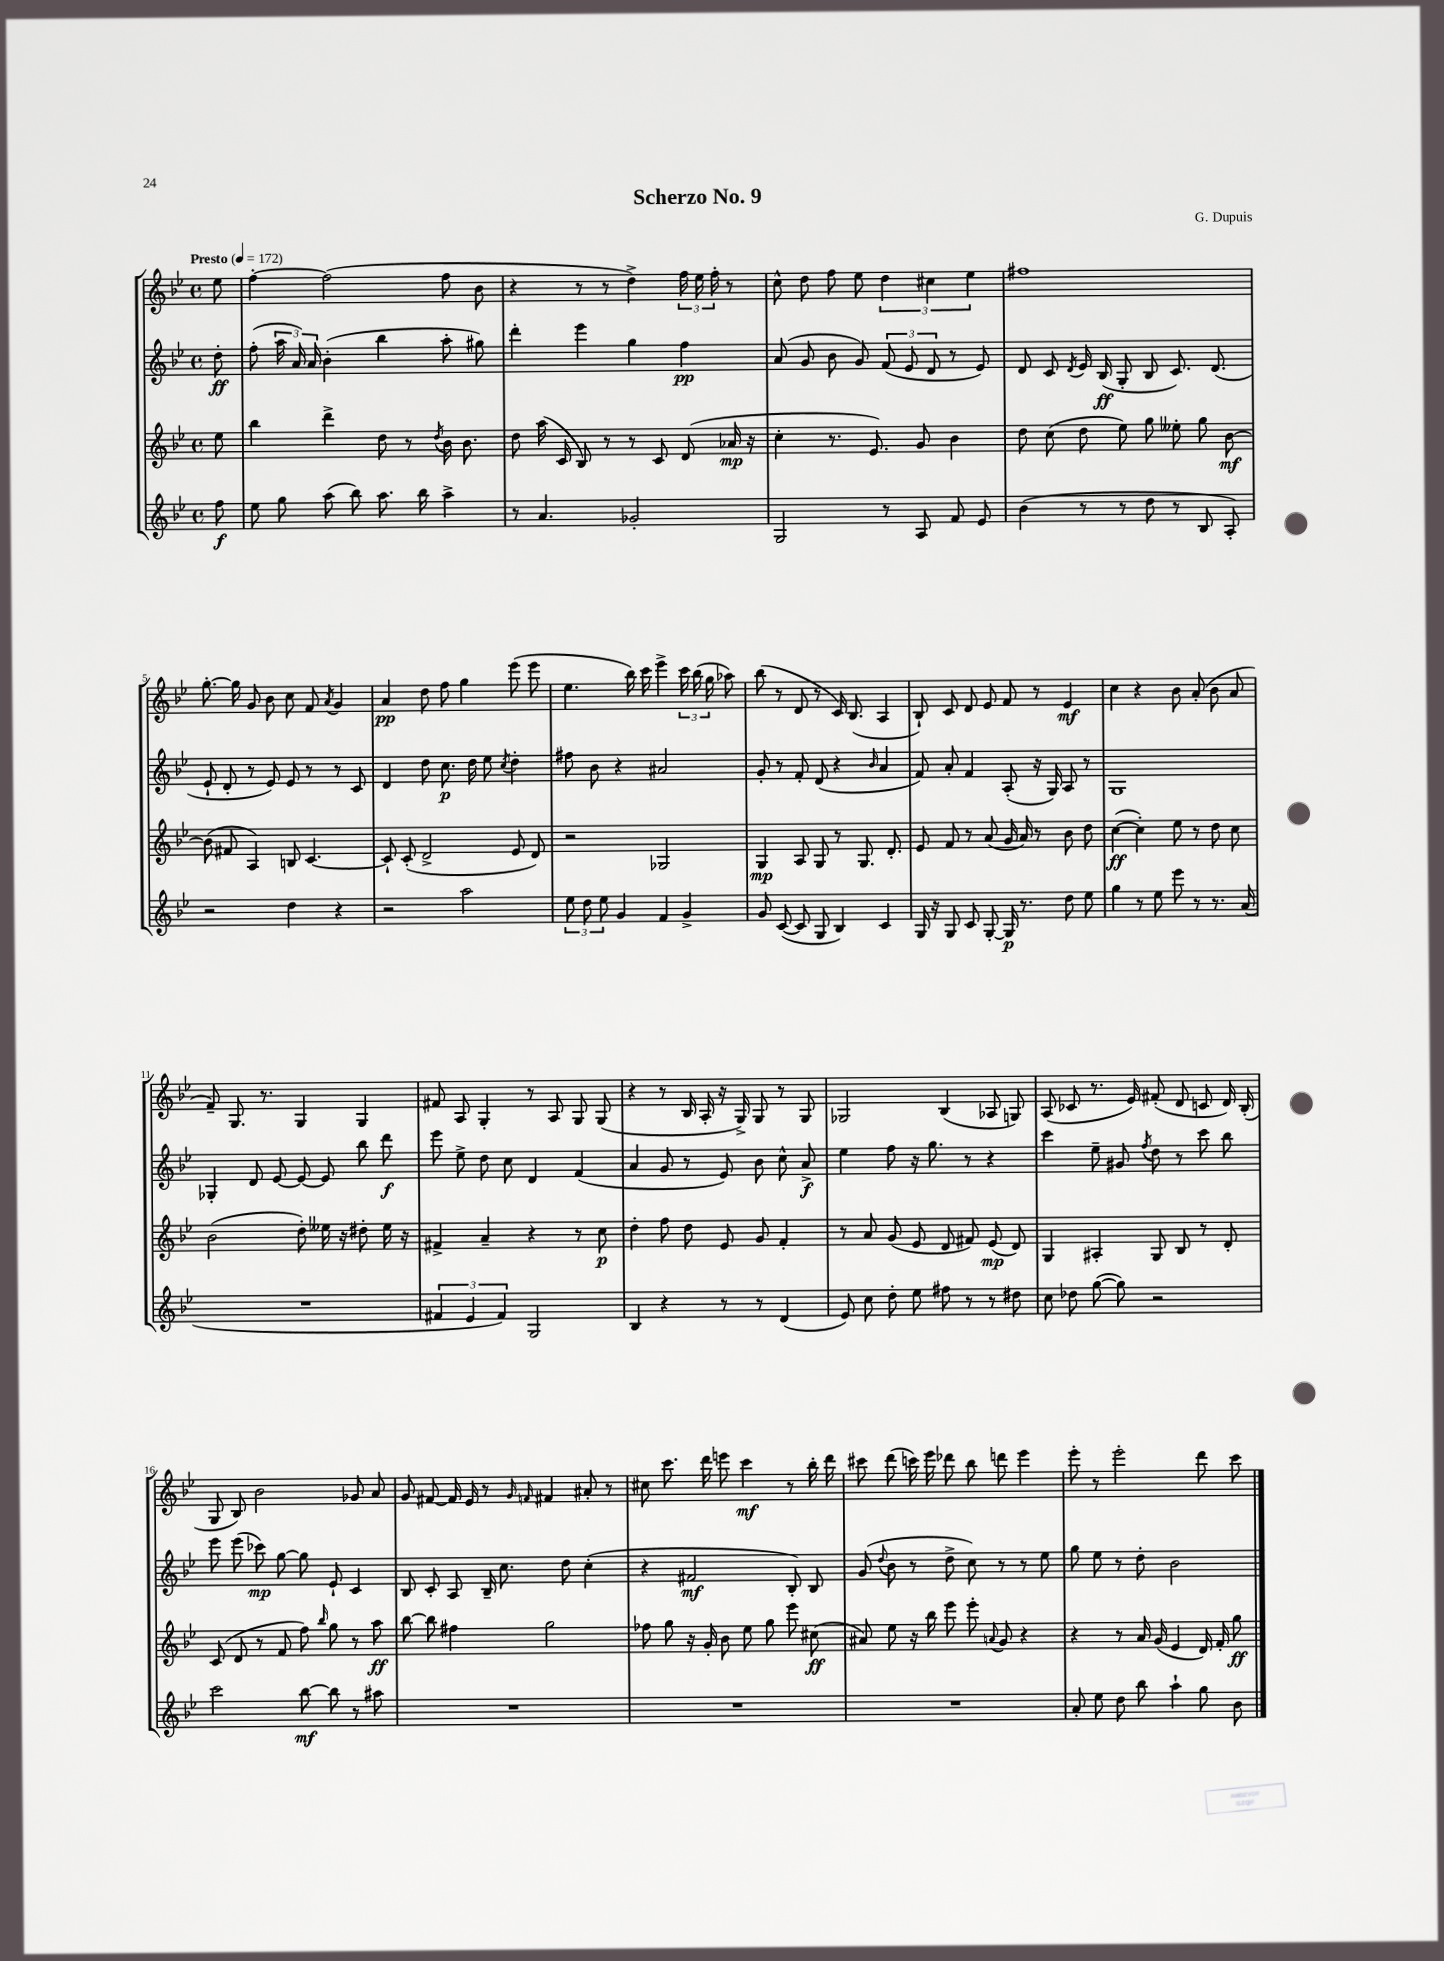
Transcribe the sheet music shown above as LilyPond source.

\header { title = "Scherzo No. 9" composer = "G. Dupuis" }
<<
\new StaffGroup <<
\new Staff = "s0" {
    \clef treble \key bes \major \defaultTimeSignature \time 4/4 \partial 8 \tempo "Presto" 4 = 172
    \autoBeamOff ees''8 |
    f''4~-. f''2( f''8 bes'8 |
    r4 r8 r8 d''4->) \tuplet 3/2 { f''16 ees''16 f''16-. } r8 |
    c''8-^ d''8 f''8 ees''8 \tuplet 3/2 { d''4 cis''4 ees''4 } |
    fis''1 |
    g''8.~-. g''16 g'8 bes'8 c''8 f'8 \acciaccatura { a'8 } g'4 |
    a'4\pp d''8 f''8 g''4 ees'''8( ees'''8 |
    ees''4. bes''16) c'''16 ees'''4-> \tuplet 3/2 { c'''16 bes''16( g''16 } aes''8) |
    bes''8( r8 d'8 r8 c'16) bes8.( a4 |
    bes8-!) c'8 d'8 ees'8 f'8 r8 ees'4\mf |
    c''4 r4 bes'8 a'8-.( bes'8 a'8 |
    f'8--) g8. r8. g4 g4 |
    fis'8 a8 g4-. r8 a8 g8 g8( |
    r4 r8 bes16 a16-. r16 g16->) g8 r8 g8 |
    ges2 bes4( aes8 g8) |
    a8( ces'8 r8. ees'16) fis'8-.( d'8 c'8 d'16) bes16-.( |
    g8 bes8) bes'2 ges'8 a'8 |
    g'8 fis'8~ fis'16 ees'16 r8 \grace { g'16 f'16 } fis'4 ais'8-. r8 |
    cis''8 c'''8. d'''16 e'''8 c'''4\mf r8 bes''16-. d'''16 |
    cis'''8 d'''8( c'''16) ees'''16 des'''8 bes''8 d'''8 ees'''4 |
    ees'''8-. r8 ees'''2-. d'''8 c'''8 \bar "|." |
}
\new Staff = "s1" {
    \clef treble \key bes \major \defaultTimeSignature \time 4/4 \partial 8
    \autoBeamOff d''8-.\ff |
    f''8-.( \tuplet 3/2 { a''16 a'16) a'16 } bes'4-.( bes''4 a''8-. gis''8) |
    d'''4-. ees'''4 g''4 f''4\pp |
    a'8( g'8 bes'8 g'8) \tuplet 3/2 { f'8( ees'8 d'8 } r8 ees'8) |
    d'8 c'8 \acciaccatura { d'8 } ees'16 bes16\ff( g8-. bes8 c'8.) d'8.( |
    ees'8-! d'8-. r8 ees'8) ees'8 r8 r8 c'8 |
    d'4 d''8 c''8.\p d''16 ees''8 \acciaccatura { c''8 } d''4-. |
    fis''8 bes'8 r4 ais'2 |
    g'8-. r8 f'8-. d'8( r4 \grace { bes'16 } a'4 |
    f'8) a'8-. f'4 a8-.( r16 g16) a8 r8 |
    g1 |
    ges4-. d'8 ees'8~ ees'8~ ees'8 bes''8 d'''8\f |
    ees'''8 ees''8-> d''8 c''8 d'4 f'4( |
    a'4 g'8 r8 ees'8) bes'8 c''8-^ a'8->\f |
    ees''4 f''8 r16 g''8. r8 r4 |
    c'''4 ees''8-- gis'8 \acciaccatura { f''8 } d''8 r8 c'''8 bes''8 |
    ees'''8 ees'''8( ces'''8\mp) g''8~ g''8 ees'8-! c'4 |
    bes8 c'8-. a8 bes16-- c''8. d''8 c''4-.( |
    r4 fis'2\mf bes8-.) bes8 |
    g'8( \appoggiatura { d''8 } bes'8 r8 d''8-> c''8) r8 r8 ees''8 |
    g''8 ees''8 r8 d''8-. bes'2 \bar "|." |
}
\new Staff = "s2" {
    \clef treble \key bes \major \defaultTimeSignature \time 4/4 \partial 8
    \autoBeamOff ees''8 |
    bes''4 d'''4-> d''8 r8 \acciaccatura { d''8 } bes'16 bes'8. |
    d''8 a''16( c'16 bes8) r8 r8 c'8 d'8( aes'16\mp r16 |
    c''4-. r8. ees'8.) g'8 bes'4 |
    d''8 c''8( d''8 ees''8) g''8 eeses''8-. g''8 bes'8~\mf |
    bes'8( fis'8 a4) b8 c'4.~ |
    c'8-! c'8-.( d'2-> ees'8 d'8) |
    r2 ges2 |
    g4\mp a8 g8 r8 g8. d'8.-. |
    ees'8 f'8 r8 a'8( g'16 a'16) r8 bes'8 d''8 |
    c''4~\ff( c''4-.) ees''8 r8 d''8 c''8 |
    bes'2( d''8-.) eeses''16 r16 dis''8-. eeses''16 r16 |
    fis'4-> a'4-- r4 r8 c''8\p |
    d''4-. f''8 d''8 ees'8 g'8 f'4-. |
    r8 a'8 g'8( ees'8 d'8 fis'8) ees'8\mp( d'8) |
    g4 ais4-. g8 bes8 r8 d'8-. |
    c'8( d'8 r8 f'8 f''8) \grace { bes''16 } g''8 r8 a''8\ff |
    bes''8~ bes''8 fis''4 g''2 |
    fes''8 g''8 r16 g'16-. bes'8 ees''8 g''8 ees'''8 cis''8\ff( |
    ais'8) ees''8 r16 bes''16 ees'''8 ees'''8-. \appoggiatura { a'8 } g'8 r4 |
    r4 r8 a'16 g'16( ees'4 d'16) f'16-. g''8\ff \bar "|." |
}
\new Staff = "s3" {
    \clef treble \key bes \major \defaultTimeSignature \time 4/4 \partial 8
    \autoBeamOff f''8\f |
    ees''8 g''8 a''8( bes''8) a''8. bes''16 a''4-> |
    r8 a'4. ges'2-. |
    g2 r8 a8 f'8 ees'8 |
    bes'4( r8 r8 d''8 r8 bes8 a8-.) |
    r2 d''4 r4 |
    r2 a''2 |
    \tuplet 3/2 { ees''8 d''8 ees''8 } g'4 f'4 g'4-> |
    g'8 c'8~( c'8 g8 bes4) c'4 |
    g16 r16 g8 c'8 g8~-. g16\p r8. d''8 ees''8 |
    g''4 r8 ees''8 ees'''8 r8 r8. a'16( |
    R1 |
    \tuplet 3/2 { fis'4 ees'4 fis'4) } g2 |
    bes4 r4 r8 r8 d'4( |
    ees'8) c''8 d''8-. ees''8 fis''8 r8 r8 dis''8 |
    c''8 des''8 g''8~( g''8) r2 |
    c'''2 bes''8~\mf bes''8 r8 ais''8 |
    R1 |
    R1 |
    R1 |
    a'8-. ees''8 d''8 bes''8 a''4-! g''8 bes'8 \bar "|." |
}
>>
>>
